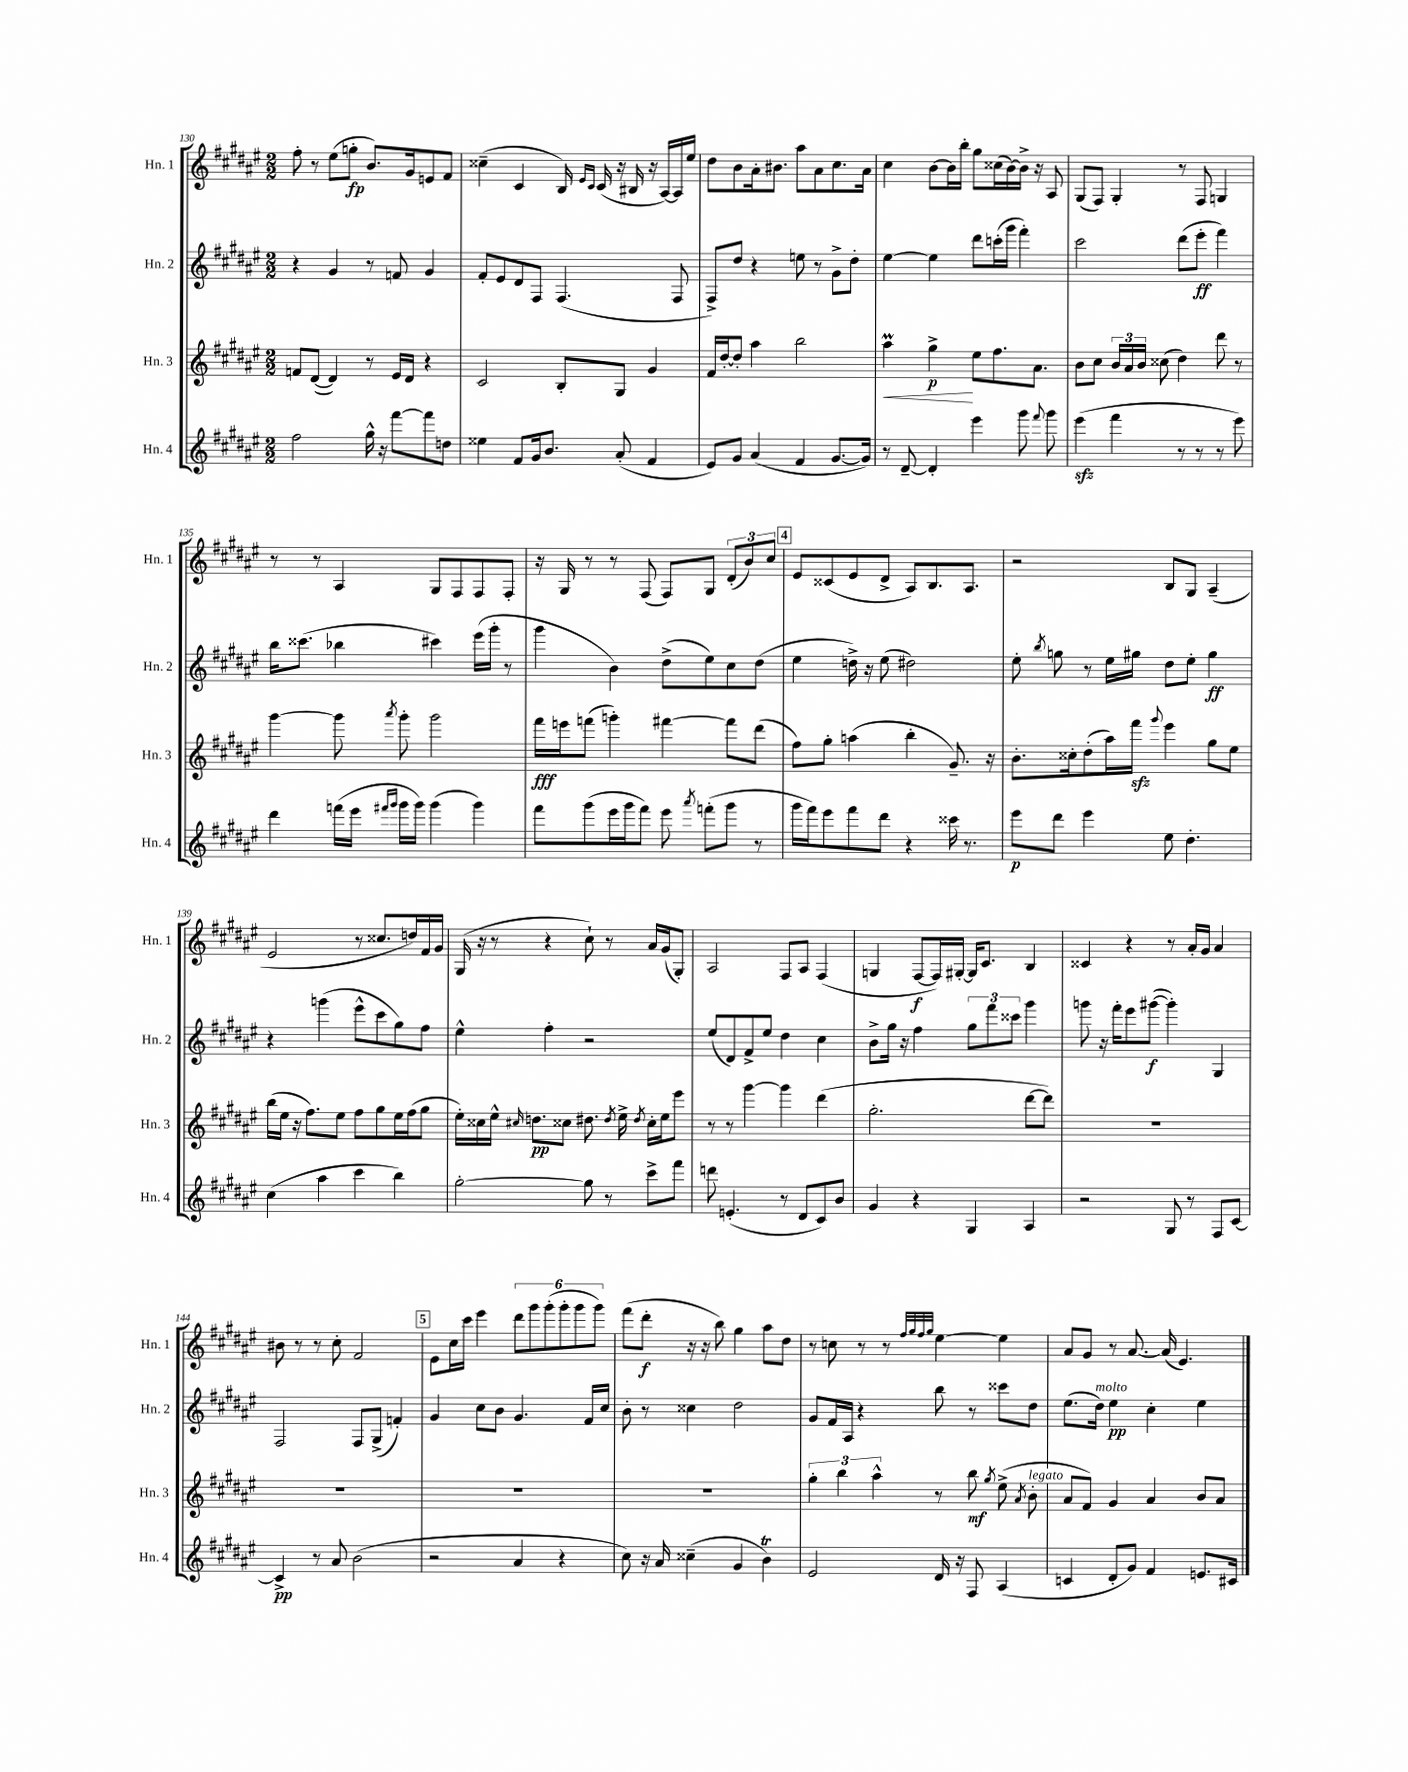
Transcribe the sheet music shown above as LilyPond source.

<<
\new StaffGroup <<
\new Staff = "s0" \with { instrumentName = "Hn. 1" shortInstrumentName = "Hn. 1" } {
    \clef treble \key fis \major \numericTimeSignature \time 2/2
    \autoBeamOff fis''8-. r8 eis''8[( g''8]-.\fp b'8.[) gis'16 e'8 fis'8] |
    cisis''4--( cis'4 b16) \grace { eis'16[ cis'16] } cis'16( r16 bis16 r16 ais16[~) ais16 eis''16] |
    dis''8[ b'8 ais'16-. bis'8.] ais''8[ ais'8 cis''8. ais'16] |
    cis''4 b'8[~ b'16 b''16]-. gis''8[ cisis''16( b'16~) b'16]-> r16 ais8 |
    gis8[( fis8]) gis4-. r8 fis8 g4 |
    r8 r8 ais4 gis8[ fis8 fis8 fis8]-. |
    r16 gis16 r8 r8 fis8( fis8[) gis8] \tuplet 3/2 { dis'8[-.( b'8) cis''8] } |
    \mark \markup { \box "4" } eis'8[ cisis'8( eis'8 dis'8]-> ais8[) b8. ais8.] |
    r2 b8[ gis8] ais4--( |
    eis'2 r8 cisis''8.[ d''16) fis'16 gis'16] |
    gis16( r16 r8 r4 cis''8-!) r8 ais'16[ gis'16( gis8]-.) |
    ais2 fis8[ ais8] fis4( |
    g4 fis8[~\f fis16) gis16]~-. gis16[ cis'8.] b4 |
    cisis'4 r4 r8 ais'16[-. gis'16] ais'4 |
    bis'8 r8 r8 cis''8-. fis'2 |
    \mark \markup { \box "5" } eis'8[ cis''16 cis'''16] eis'''4 \tuplet 6/4 { dis'''8[ gis'''8 gis'''8-.( gis'''8-. gis'''8 gis'''8]) } |
    fis'''8[( dis'''8]-.\f r16 r16 b''8) gis''4 ais''8[ dis''8] |
    r8 c''8 r8 r8 \grace { fis''32[ gis''32 fis''32 gis''32] } eis''4~ eis''4 |
    ais'8[ gis'8] r8 ais'8.~ ais'16( eis'4.) \bar "|." |
}
\new Staff = "s1" \with { instrumentName = "Hn. 2" shortInstrumentName = "Hn. 2" } {
    \clef treble \key fis \major \numericTimeSignature \time 2/2
    \autoBeamOff r4 gis'4 r8 f'8 gis'4 |
    fis'8[-. eis'8 dis'8 fis8] fis4.( fis8 |
    fis8[->) dis''8] r4 e''8 r8 gis'8[-> dis''8]-. |
    eis''4~ eis''4 dis'''8[ c'''16-.( gis'''16] fis'''4-.) |
    cis'''2 dis'''8[( eis'''8]-.\ff fis'''4) |
    b''16[ cisis'''8.]( bes''4 cis'''4) eis'''16[( gis'''16]-. r8 |
    gis'''4 b'4) dis''8[->( eis''8) cis''8 dis''8]( |
    \mark \markup { \box "4" } eis''4 d''16->) r16 eis''8( dis''2) |
    eis''8-. \acciaccatura { b''8 } g''8 r8 eis''16[ gis''16] dis''8[ eis''8]-. gis''4\ff |
    r4 g'''4( eis'''8[-^ cis'''8 gis''8) fis''8] |
    eis''4-^ fis''4-. r2 |
    eis''8[( dis'8) fis'8-> eis''8] dis''4 cis''4 |
    b'8[-> gis''16] r16 fis''4 \tuplet 3/2 { gis''8[ fis'''8 cisis'''8] } gis'''4 |
    g'''8 r16 fis'''16[-. eis'''8 gis'''8]~\f( gis'''4-.) gis4 |
    fis2 fis8[ gis8]->( f'4-.) |
    \mark \markup { \box "5" } gis'4 cis''8[ b'8] gis'4. fis'16[ cis''16] |
    b'8-. r8 cisis''4 dis''2 |
    gis'8[ fis'16 ais16] r4 b''8 r8 cisis'''8[ dis''8] |
    eis''8.[( dis''16]^\markup { \italic "molto" }) eis''4\pp cis''4-. eis''4 \bar "|." |
}
\new Staff = "s2" \with { instrumentName = "Hn. 3" shortInstrumentName = "Hn. 3" } {
    \clef treble \key fis \major \numericTimeSignature \time 2/2
    \autoBeamOff f'8[ dis'8]~( dis'4) r8 eis'16[ dis'16] r4 |
    cis'2 b8[-. gis8] gis'4 |
    fis'16[ dis''16~-. dis''8]-. ais''4 b''2 |
    ais''4\prall\< gis''4->\p\! eis''8[ fis''8. ais'8.] |
    b'8[ cis''8] \tuplet 3/2 { b'16[ ais'16 b'16] } cisis''8( dis''4) dis'''8 r8 |
    gis'''4~ gis'''8 \acciaccatura { ais'''8 } gis'''8-. gis'''2 |
    fis'''16[\fff e'''16 f'''8]( g'''4-.) fis'''4~ fis'''8[ dis'''8]( |
    \mark \markup { \box "4" } fis''8[) gis''8]-. a''4( b''4-. gis'8.--) r16 |
    b'8.[-. cisis''16-. dis''8-.( ais''16) fis'''16]\sfz \appoggiatura { gis'''8 } eis'''4 gis''8[ eis''8] |
    b''16[( eis''16] r16 fis''8.[) eis''8] fis''8[ gis''8 eis''16 fis''16( gis''8] |
    eis''16[-.) cisis''16 eis''16]-^ \grace { cis''16 } d''8.[\pp cisis''8] dis''8. \acciaccatura { dis''8 } eis''16-> \acciaccatura { dis''8 } cisis''16[-. eis''16 eis'''8] |
    r8 r8 gis'''4~ gis'''4 dis'''4( |
    gis''2.-. dis'''8[~ dis'''8]) |
    R1 |
    R1 |
    \mark \markup { \box "5" } R1 |
    R1 |
    \tuplet 3/2 { gis''4-. b''4 ais''4-^ } r8 b''8\mf \acciaccatura { gis''8 } eis''8->( \acciaccatura { ais'8 } b'8-.^\markup { \italic "legato" } |
    ais'8[ fis'8]) gis'4 ais'4 b'8[ ais'8] \bar "|." |
}
\new Staff = "s3" \with { instrumentName = "Hn. 4" shortInstrumentName = "Hn. 4" } {
    \clef treble \key fis \major \numericTimeSignature \time 2/2
    \autoBeamOff fis''2 gis''16-^ r16 fis'''8[~ fis'''8 d''8] |
    eisis''4 fis'8[ gis'16 b'8.] ais'8-.( fis'4 |
    eis'8[) gis'8] ais'4( fis'4 gis'8.[~ gis'16]) |
    r8 dis'8~-- dis'4-. eis'''4 gis'''8 \appoggiatura { fis'''8 } gis'''8 |
    eis'''4\sfz( fis'''4 r8 r8 r8 eis'''8) |
    dis'''4 f'''16[( eis'''16] \grace { fis'''16[ gis'''16] } gis'''16[ gis'''16]) gis'''4( gis'''4) |
    fis'''8[ gis'''8( eis'''16 gis'''16 fis'''8]) eis'''8 \acciaccatura { ais'''8 } f'''8[-.( gis'''8] r8 |
    \mark \markup { \box "4" } gis'''16[ fis'''16) eis'''8 fis'''8 dis'''8] r4 cisis'''16 r8. |
    eis'''8[\p dis'''8] eis'''4 eis''8 dis''4.-. |
    cis''4( ais''4 cis'''4 b''4) |
    gis''2~-. gis''8 r8 cis'''8[-> fis'''8] |
    d'''8 e'4.-.( r8 dis'8[ cis'8) b'8] |
    gis'4 r4 gis4 ais4 |
    r2 gis8 r8 fis8[ cis'8]~ |
    cis'4->\pp r8 ais'8 b'2( |
    \mark \markup { \box "5" } r2 ais'4 r4 |
    cis''8) r16 ais'16 cisis''4--( gis'4 b'4\trill) |
    eis'2 dis'16 r16 fis8 ais4( |
    c'4 dis'8[-. gis'8]) fis'4 e'8.[ cis'16] \bar "|." |
}
>>
>>
\layout { \context { \Score currentBarNumber = #130 } }
